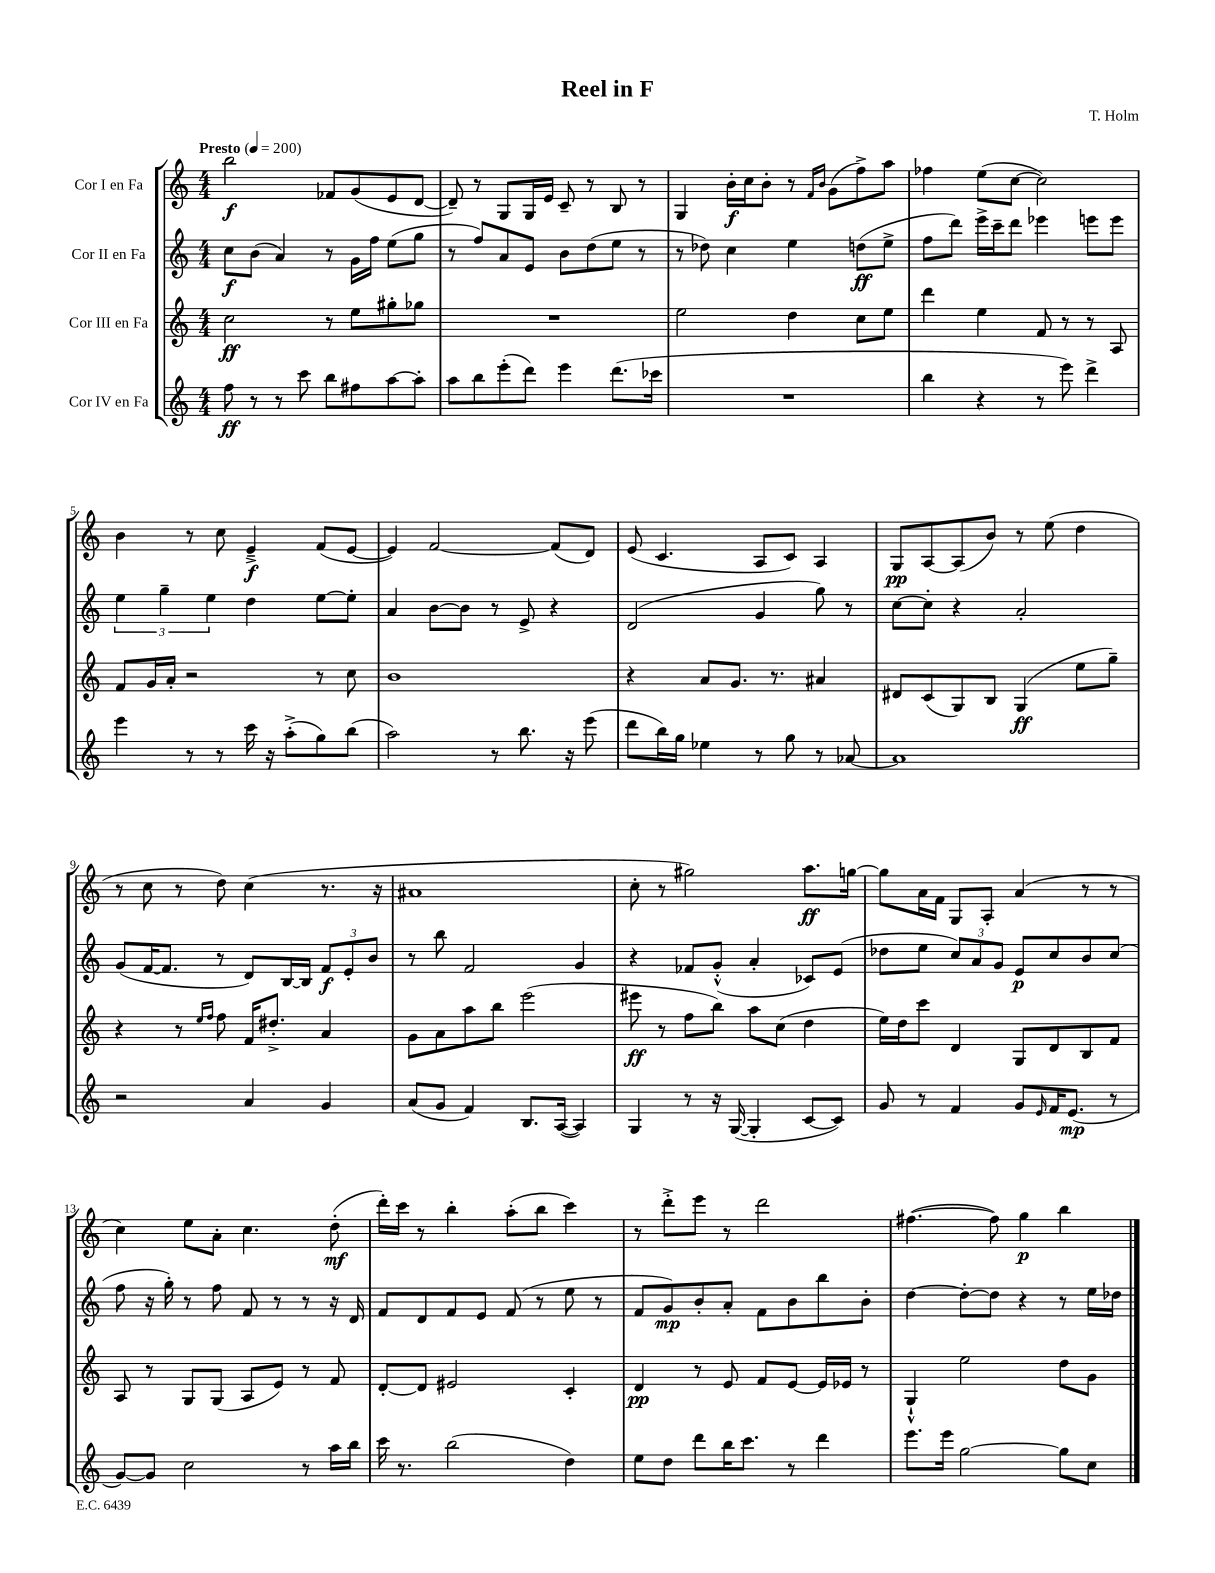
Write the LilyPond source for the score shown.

\header { title = "Reel in F" composer = "T. Holm" }
<<
\new StaffGroup <<
\new Staff = "s0" \with { instrumentName = "Cor I en Fa" } {
    \clef treble \key c \major \numericTimeSignature \time 4/4 \tempo "Presto" 4 = 200
    b''2\f fes'8 g'8( e'8 d'8~ |
    d'8--) r8 g8 g16 e'16 c'8-- r8 b8 r8 |
    g4 b'16-.\f c''16 b'8-. r8 \grace { f'16 b'16 } g'8( f''8->) a''8 |
    fes''4 e''8( c''8~ c''2) |
    b'4 r8 c''8 e'4--->\f f'8( e'8~ |
    e'4) f'2~ f'8( d'8) |
    e'8( c'4. a8 c'8) a4 |
    g8\pp a8~ a8( b'8) r8 e''8( d''4 |
    r8 c''8 r8 d''8) c''4( r8. r16 |
    ais'1 |
    c''8-. r8 gis''2) a''8.\ff g''16~ |
    g''8 a'16 f'16 g8 a8-. a'4( r8 r8 |
    c''4) e''8 a'8-. c''4. d''8-.\mf( |
    d'''16-.) c'''16 r8 b''4-. a''8-.( b''8 c'''4) |
    r8 d'''8-.-> e'''8 r8 d'''2 |
    fis''4.~( fis''8) g''4\p b''4 \bar "|." |
}
\new Staff = "s1" \with { instrumentName = "Cor II en Fa" } {
    \clef treble \key c \major \numericTimeSignature \time 4/4
    c''8\f b'8( a'4) r8 g'16 f''16 e''8( g''8 |
    r8 f''8) a'8 e'8 b'8 d''8( e''8 r8 |
    r8 des''8) c''4 e''4 d''8\ff( e''8-> |
    f''8 d'''8) e'''16-> c'''16-- d'''8 ees'''4 e'''8 e'''8 |
    \tuplet 3/2 { e''4 g''4-- e''4 } d''4 e''8~ e''8-. |
    a'4 b'8~ b'8 r8 e'8-> r4 |
    d'2( g'4 g''8) r8 |
    c''8~ c''8-. r4 a'2-. |
    g'8( f'16~ f'8. r8 d'8) b16~ b16 \tuplet 3/2 { f'8\f e'8-. b'8 } |
    r8 b''8 f'2 g'4 |
    r4 fes'8 g'8-.-^( a'4-. ces'8) e'8( |
    des''8 e''8 \tuplet 3/2 { c''8) a'8 g'8 } e'8\p c''8 b'8 c''8( |
    f''8 r16 g''16-.) r8 f''8 f'8 r8 r8 r16 d'16 |
    f'8 d'8 f'8 e'8 f'8( r8 e''8 r8 |
    f'8 g'8\mp) b'8-. a'8-. f'8 b'8 b''8 b'8-. |
    d''4~ d''8~-. d''8 r4 r8 e''16 des''16 \bar "|." |
}
\new Staff = "s2" \with { instrumentName = "Cor III en Fa" } {
    \clef treble \key c \major \numericTimeSignature \time 4/4
    c''2\ff r8 e''8 gis''8-. ges''8 |
    R1 |
    e''2 d''4 c''8 e''8 |
    d'''4 e''4 f'8 r8 r8 a8 |
    f'8 g'16 a'16-. r2 r8 c''8 |
    b'1 |
    r4 a'8 g'8. r8. ais'4 |
    dis'8 c'8( g8) b8 g4\ff( e''8 g''8--) |
    r4 r8 \grace { e''16 f''16 } f''8 f'16 dis''8.-.-> a'4 |
    g'8 a'8 a''8 b''8 e'''2( |
    eis'''8\ff r8 f''8 b''8) a''8 c''8( d''4 |
    e''16) d''16 c'''8 d'4 g8 d'8 b8 f'8 |
    a8 r8 g8 g8( a8 e'8) r8 f'8 |
    d'8~-. d'8 eis'2 c'4-. |
    d'4\pp r8 e'8 f'8 e'8~ e'16 ees'16 r8 |
    g4-!-^ e''2 d''8 g'8 \bar "|." |
}
\new Staff = "s3" \with { instrumentName = "Cor IV en Fa" } {
    \clef treble \key c \major \numericTimeSignature \time 4/4
    f''8\ff r8 r8 c'''8 b''8 fis''8 a''8~ a''8-. |
    a''8 b''8 e'''8-.( d'''8) e'''4 d'''8.( ces'''16 |
    R1 |
    b''4 r4 r8 e'''8) d'''4-> |
    e'''4 r8 r8 c'''16 r16 a''8-.->( g''8) b''8( |
    a''2) r8 b''8. r16 e'''8( |
    d'''8 b''16) g''16 ees''4 r8 g''8 r8 aes'8~ |
    aes'1 |
    r2 a'4 g'4 |
    a'8( g'8 f'4) b8. a16~( a4) |
    g4 r8 r16 g16~( g4-. c'8~ c'8) |
    g'8 r8 f'4 g'8 \grace { e'16 } f'16 e'8.\mp( r8 |
    g'8~) g'8 c''2 r8 a''16 b''16 |
    c'''16 r8. b''2( d''4) |
    e''8 d''8 d'''8 b''16 c'''8. r8 d'''4 |
    e'''8. e'''16 g''2~ g''8 c''8 \bar "|." |
}
>>
>>
